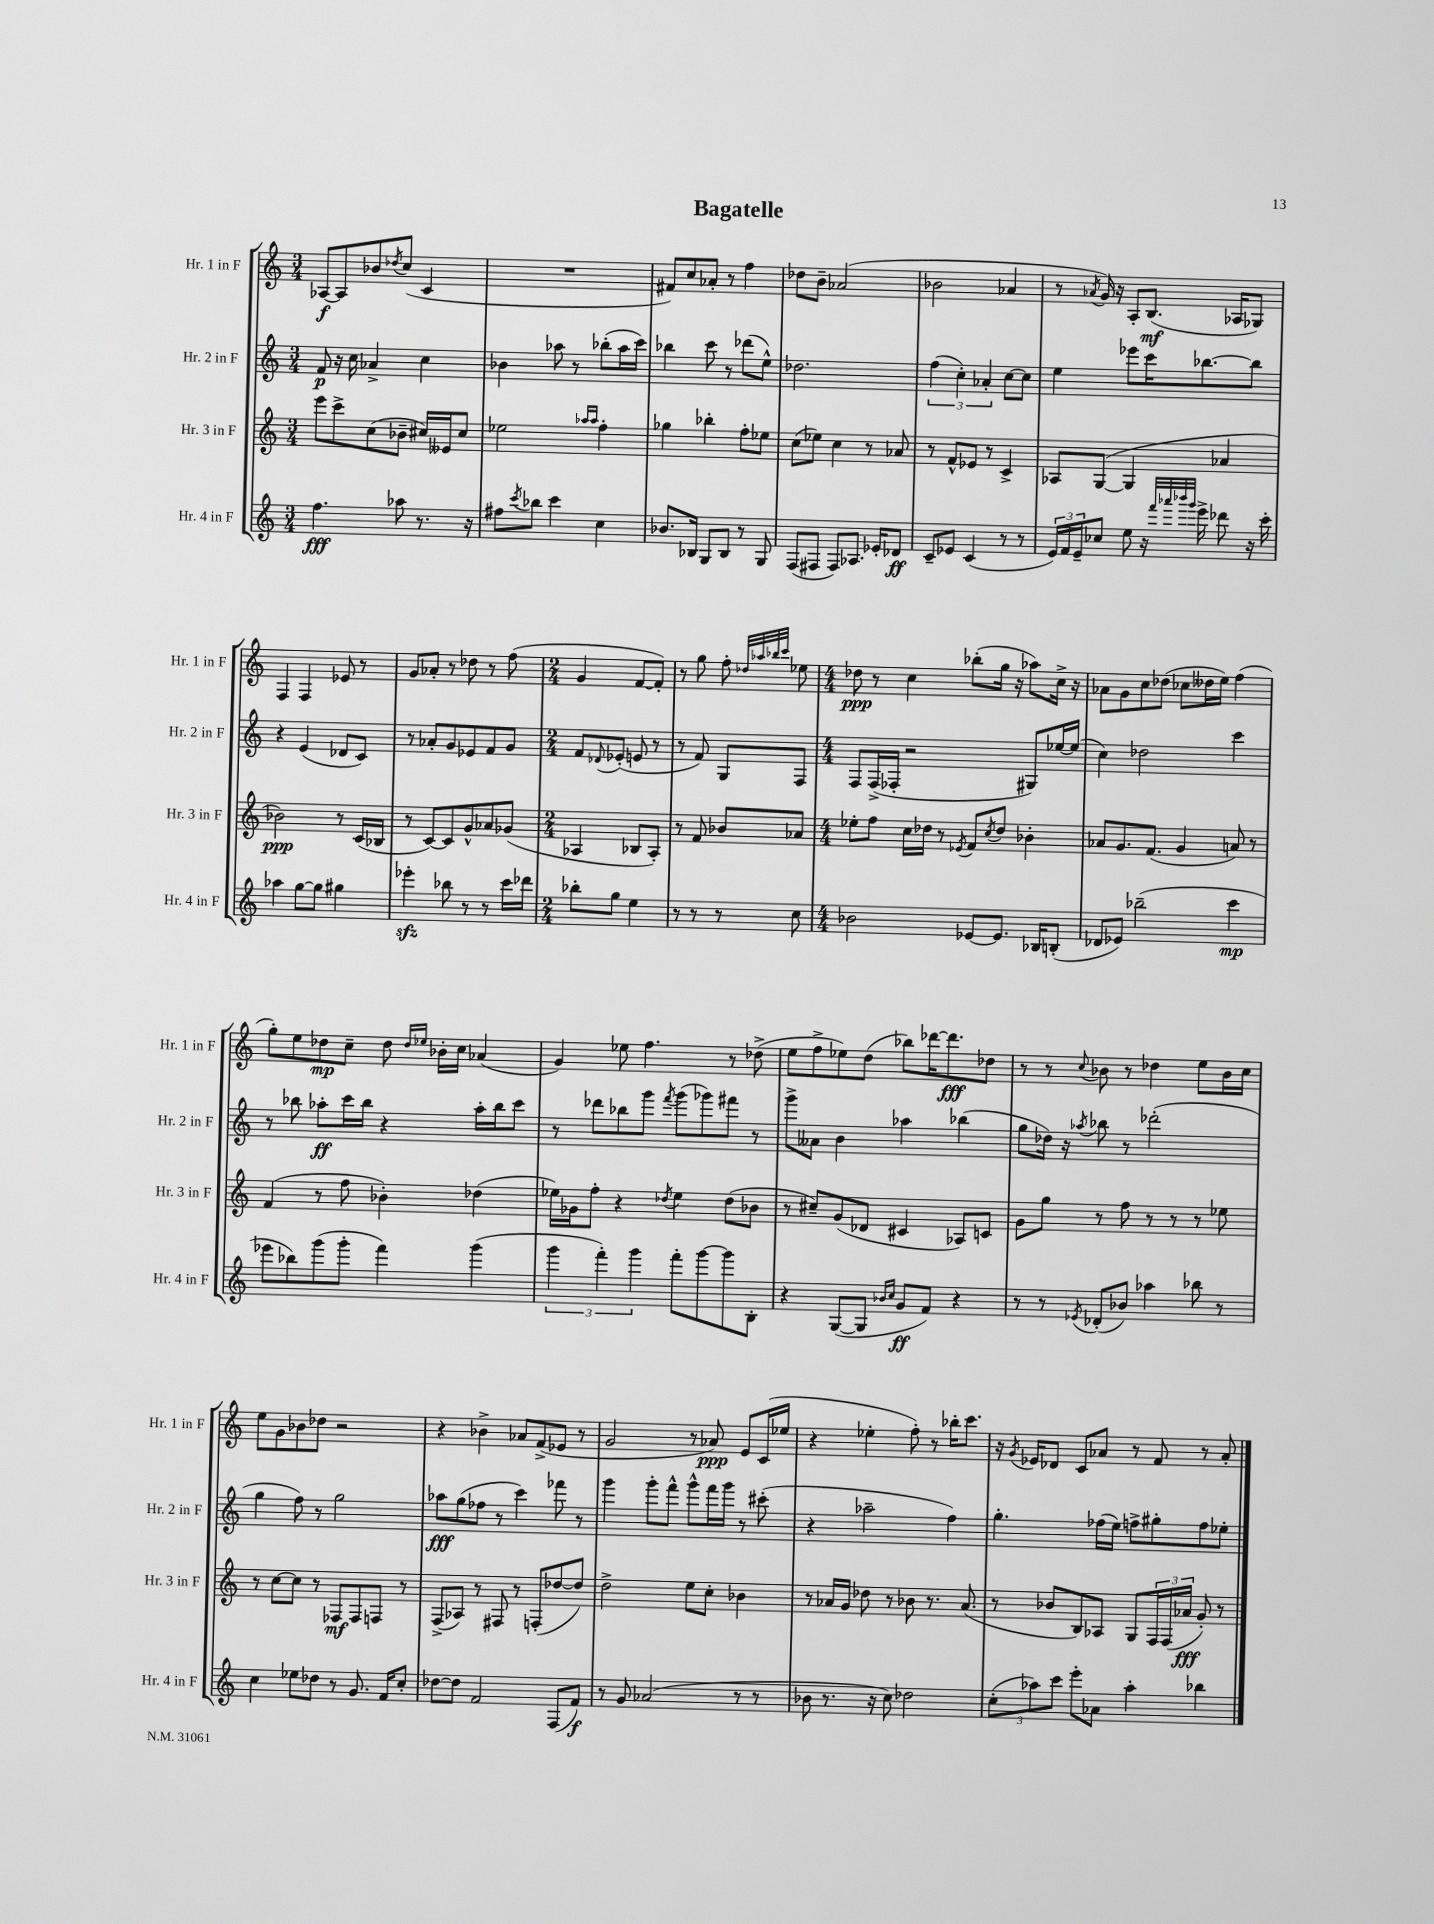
\header { title = "Bagatelle" }
<<
\new StaffGroup <<
\new Staff = "s0" \with { instrumentName = "Hr. 1 in F" shortInstrumentName = "Hr. 1 in F" } {
    \clef treble \key c \major \numericTimeSignature \time 3/4
    aes8~\f aes8 bes'8 \acciaccatura { des''8 } c''8( c'4 |
    R2. |
    fis'8) c''8 aes'8-. r8 f''4 |
    des''8 b'8-- aes'2( |
    bes'2 aes'4 |
    r8 \acciaccatura { aes'8 } g'16) r16 a8-. b8.\mf( aes16 ges8) |
    f4 f4 ees'8 r8 |
    g'8 aes'8-. r8 des''8 r8 f''8( |
    \numericTimeSignature \time 2/4 g'4 f'8~ f'8-.) |
    r8 g''8 f''8-. \grace { des''32 aes''32 bes''32 c'''32 } ees''8 |
    \numericTimeSignature \time 4/4 des''8\ppp r8 c''4 bes''8-.( g''16 r16 aes''8) c''16-> r16 |
    aes'8 g'8 c''8 des''8( ces''8 deses''16 e''16) f''4( |
    g''8-.) e''8 des''8\mp c''8-- des''8 \grace { des''16 ees''16 } bes'16-. c''16 aes'4( |
    g'4) ees''8 f''4. r8 des''8->( |
    e''8 f''8-> ees''8) d''8( bes''8) des'''16~ des'''8.\fff des''8 |
    r8 r8 \appoggiatura { c''8 } bes'8 r8 des''4 e''8 bes'16 c''16 |
    e''8 g'8 bes'8 des''8 r2 |
    r4 bes'4-> aes'8 f'8->( ees'8 r8 |
    g'2 r8 aes'8\ppp) e'8 c'16( ees''16 |
    r4 ees''4-. f''8-.) r8 bes''16-. c'''8. |
    r16 \acciaccatura { g'8 } ees'16 des'8 c'8 aes'8 r8 f'8 r8 aes'8-. \bar "|." |
}
\new Staff = "s1" \with { instrumentName = "Hr. 2 in F" shortInstrumentName = "Hr. 2 in F" } {
    \clef treble \key c \major \numericTimeSignature \time 3/4
    f'8\p r16 c''16 aes'4-> c''4 |
    bes'4 aes''8 r8 bes''8-.( aes''16 c'''16) |
    bes''4 c'''8 r8 des'''8( e''8-^) |
    des''2. |
    \tuplet 3/2 { f''4( c''4-.) aes'4-. } c''8~ c''8 |
    e''4 ees'''8 c'''16 bes''8.~ bes''8 |
    r4 e'4( des'8 c'8) |
    r8 aes'8-. g'8 ees'8 f'8 g'8 |
    \numericTimeSignature \time 2/4 f'8 \appoggiatura { des'8 } ees'8-.( e'8 r8 |
    r8 f'8) g8 f8 |
    \numericTimeSignature \time 4/4 f8 f16->( fes16-. r2 gis8) ees''16~ ees''16( |
    c''4) des''2 c'''4 |
    r8 bes''8 aes''8-.\ff c'''16 bes''16 r4 aes''16-. bes''16 c'''8 |
    r8 des'''8 bes''8 g'''8 \acciaccatura { f'''8 } g'''8( ges'''8) fis'''8 r8 |
    g'''8-> aeses'8 b'4 aes''4 bes''4( |
    g''8 des''16) r16 \acciaccatura { aes''8 } bes''8 r8 des'''2-.( |
    g''4 f''8) r8 g''2 |
    aes''8\fff g''8( fes''8 r8 c'''4) fes'''8 r8 |
    g'''4 g'''8-. f'''8-^ g'''8-^ f'''16 g'''16 r8 cis'''8-.( |
    r4 aes''2-- f''4) |
    g''4.-. fes''16( e''16) f''8-> gis''8-. f''8 ees''8-. \bar "|." |
}
\new Staff = "s2" \with { instrumentName = "Hr. 3 in F" shortInstrumentName = "Hr. 3 in F" } {
    \clef treble \key c \major \numericTimeSignature \time 3/4
    e'''8 c'''8-> c''8( bes'8-- cis''16) eeses'16 cis''8 |
    ees''2 \grace { aes''16 aes''16 } f''4-. |
    ges''4 bes''4-. f''8-. ees''8 |
    c''8( ees''8) c''4 r8 aes'8 |
    r8 f'8-^ ees'8 r8 c'4-> |
    aes8 g8~( g4 aes'4 |
    bes'2\ppp) r8 c'16( bes16 |
    r8 c'8~) c'8 g'8-^ aes'8 ges'8( |
    \numericTimeSignature \time 2/4 aes4 bes8 aes8-.) |
    r8 f'8 bes'8 aes'8 |
    \numericTimeSignature \time 4/4 ees''8-. f''8 c''16 des''16 r8 \acciaccatura { ees'8 } f'8 \acciaccatura { c''8 } des''8 bes'4-. |
    aes'8 g'8. f'8.( g'4 a'8) r8 |
    f'4( r8 f''8 bes'4-.) des''4( |
    ees''16) ges'16 f''8-. r4 \acciaccatura { des''8 } ees''4 des''8( bes'8 |
    r8 cis''8--) g'8( des'8 cis'4 aes8) c'8 |
    g'8 g''8 r8 f''8 r8 r8 r8 ees''8 |
    r8 c''8~ c''8 r8 fes8\mf fes8 f8 r8 |
    f8->( aes8) r8 fis8 r8 f8-.( des''8~ des''8) |
    d''2-> e''8 c''8-. bes'4 |
    r8 aes'16 g'16 des''8 r8 bes'8 r8. aes'8.( |
    r8 bes'8 b8) aes8 g8 \tuplet 3/2 { f16 f16( aes'16\fff } g'8-.) r8 \bar "|." |
}
\new Staff = "s3" \with { instrumentName = "Hr. 4 in F" shortInstrumentName = "Hr. 4 in F" } {
    \clef treble \key c \major \numericTimeSignature \time 3/4
    f''4.\fff aes''8 r8. r16 |
    fis''8 \acciaccatura { c'''8 } bes''8 c'''4 c''4 |
    bes'8. bes16 g8 bes8 r8 g8 |
    f8( fis8 fis8) aes8. ees'16-. des'8\ff |
    c'8-- ees'8 c'4( r8 r8 |
    \tuplet 3/2 { e'16) f'16 e'16-- } ces''8 e''8 r16 \grace { f'''32 aes'''32 bes'''32 g'''32 } e'''16-> des'''8 r16 c'''16-. |
    aes''4 g''8~ g''8 gis''4 |
    ees'''4-.\sfz bes''8 r8 r8 c'''16 des'''16 |
    \numericTimeSignature \time 2/4 bes''8-. g''8 e''4 |
    r8 r8 r8 c''8 |
    \numericTimeSignature \time 4/4 bes'2 ees'8~ ees'8. bes16 b8-.( |
    des'8 ees'8) bes''2--( c'''4\mp |
    ees'''8 bes''8) g'''8( g'''8-. f'''4) g'''4( |
    \tuplet 3/2 { g'''4 f'''4-.) g'''4 } f'''8-. g'''8~ g'''8 b8-. |
    r4 g8~( g8 \grace { bes'16 c''16 } g'8\ff f'8) r4 |
    r8 r8 \acciaccatura { ees'8 } des'8-.( bes'8) aes''4 bes''8 r8 |
    c''4 ees''8 des''8 r8 g'8. f'16 c''8-. |
    des''8~ des''8 f'2 f8( f'8\f) |
    r8 g'8 aes'2( r8 r8 |
    bes'8 r8. r16 c''8) des''2 |
    \tuplet 3/2 { c''8-.( aes''8) c'''8 } e'''8-. aes'8 aes''4-. bes''4 \bar "|." |
}
>>
>>
\layout { \context { \Score \remove "Bar_number_engraver" } }
